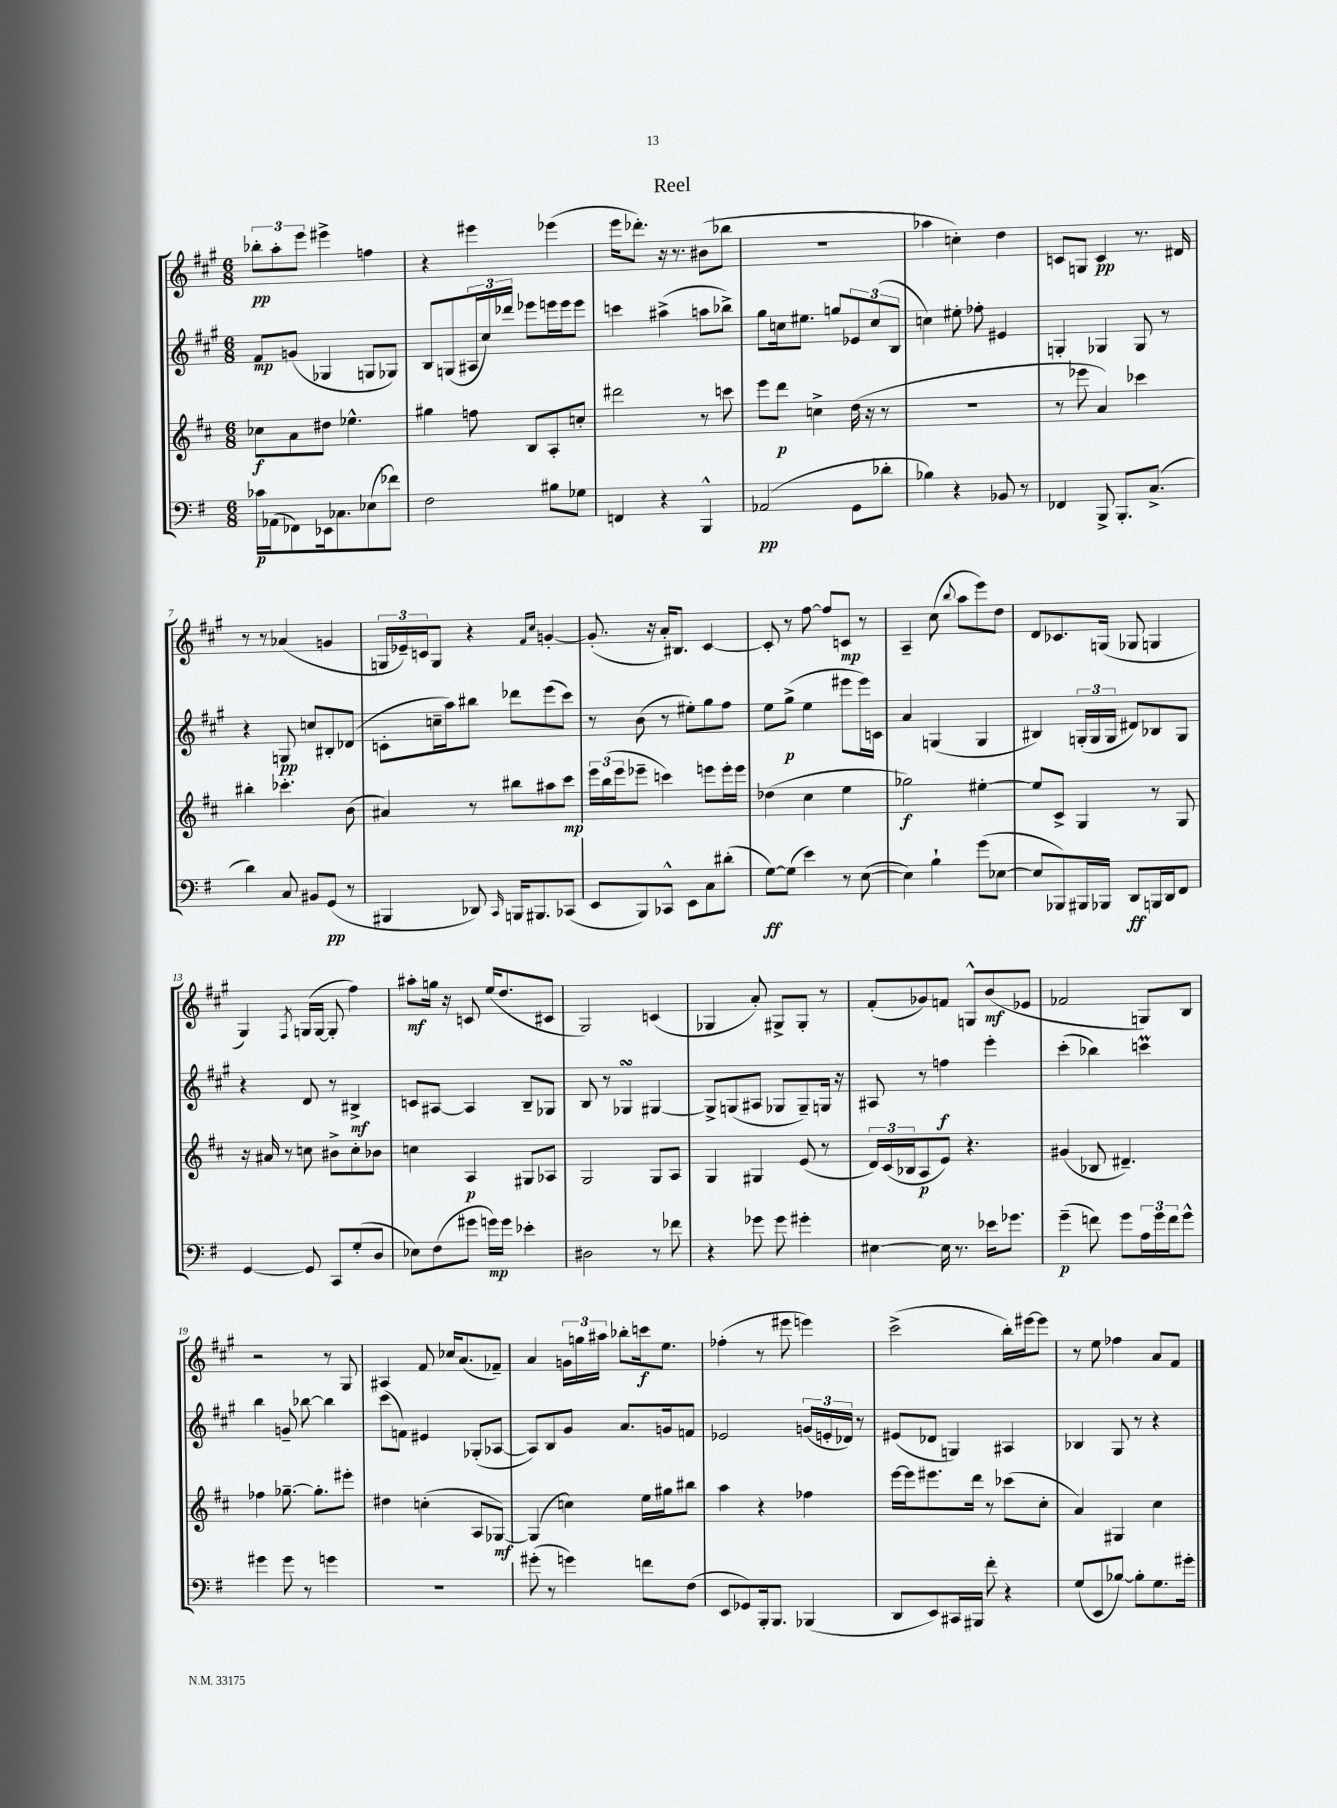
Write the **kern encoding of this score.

**kern	**dynam	**kern	**dynam	**kern	**dynam	**kern	**dynam
*part4	*part4	*part3	*part3	*part2	*part2	*part1	*part1
*staff4	*staff4	*staff3	*staff3	*staff2	*staff2	*staff1	*staff1
*clefF4	*	*clefG2	*	*clefG2	*	*clefG2	*
*k[f#]	*	*k[f#c#]	*	*k[f#c#g#]	*	*k[f#c#g#]	*
*M6/8	*	*M6/8	*	*M6/8	*	*M6/8	*
=1	=1	=1	=1	=1	=1	=1	=1
16c-X\LL	p	8cc-X\L	f	8f#/L	mp	12bb-X'\L	pp
(16AA-X\J	.	.	.	.	.	.	.
.	.	.	.	.	.	12aa'\	.
8FF-X\)	.	8a\	.	(8gn/J	.	.	.
.	.	.	.	.	.	12eee\J	.
16EE-X\k	.	8dd#X\J	.	4G-X/	.	4eee#X^\	.
8.C-X\	.	.	.	.	.	.	.
.	.	4.ee-X^^\	.	.	.	.	.
(8E-X\	.	.	.	8Gn/L	.	4ffn\	.
8f-X\J)	.	.	.	8G-X/J)	.	.	.
=2	=2	=2	=2	=2	=2	=2	=2
2F#\	.	4gg#X\	.	8B/L	.	4r	.
.	.	.	.	(8Gn/	.	.	.
.	.	8ffn\	.	24A#X/L	.	4eee#X\	.
.	.	.	.	24cc#/)	.	.	.
.	.	.	.	24ddd-X/JJ	.	.	.
.	.	8B/L	.	8eee-X\L	.	.	.
8B#X\L	.	8A'/	.	16eeen\L	.	(4eee-X\	.
.	.	.	.	16eee\J	.	.	.
8G-X\J	.	8ccn'/J	.	8eee\J	.	.	.
=3	=3	=3	=3	=3	=3	=3	=3
4FFn/	.	2ddd#X\	.	4cccn\	.	16eee\KL	.
.	.	.	.	.	.	8.ddd-X'\J)	.
4r	.	.	.	(4aa#X^\	.	16r	.
.	.	.	.	.	.	8.r	.
4BBB^^/	.	8r	.	8aan\L	.	(8b#X\L	.
.	.	8cccn\	.	8bb-X^\J)	.	8bb-X\J	.
=4	=4	=4	=4	=4	=4	=4	=4
(2AA-X/	pp	8eee\L	.	8gg#\L	.	2.r	.
.	.	8ddd\J	p	16ccn\k	.	.	.
.	.	.	.	8.ee#X\J	.	.	.
.	.	4ccn^\	.	.	.	.	.
.	.	.	.	8ggn/L	.	.	.
8GG\L	.	(16dd\	.	12e-X/	.	.	.
.	.	16r	.	.	.	.	.
.	.	.	.	(12cc/	.	.	.
8d-X'\J	.	8r	.	.	.	.	.
.	.	.	.	12B/J	.	.	.
=5	=5	=5	=5	=5	=5	=5	=5
4B-X\)	.	2.r	.	4ccn\)	.	4aa-X\	.
4r	.	.	.	8ee#X'\	.	4ccn'\)	.
.	.	.	.	8ff-X'\	.	.	.
8BB-X/	.	.	.	4e#X/	.	4dd\	.
8r	.	.	.	.	.	.	.
=6	=6	=6	=6	=6	=6	=6	=6
4FF-X/	.	8r	.	4Gn'/	.	8cn/L	.
.	.	8eee-X\	.	.	.	8Gn/J	.
8BBB^/	.	4a/)	.	4G-X/	.	4c/	pp
8.BBB'/L	.	.	.	.	.	.	.
.	.	4ccc-X\	.	8G-/	.	8.r	.
(8.C^/J	.	.	.	.	.	.	.
.	.	.	.	8r	.	.	.
.	.	.	.	.	.	16d#X/	.
!!LO:LB:g=z
=7	=7	=7	=7	=7	=7	=7	=7
4d\)	.	4bb#X'\	.	4r	.	8r	.
.	.	.	.	.	.	8r	.
8C/	.	4.ccc-X'\	.	8Gn/	pp	(4a-X/	.
8BB#X/L	.	.	.	8ccn/L	.	.	.
(8GG/J	pp	.	.	8B#X'/	.	4gn/	.
8r	.	(8b\	.	(8d-X/J	.	.	.
=8	=8	=8	=8	=8	=8	=8	=8
4BBB#X/	.	4a#X/)	.	8cn'\L	.	24Gn/LL	.
.	.	.	.	.	.	24e-X~/)	.
.	.	.	.	.	.	24cn/J	.
.	.	.	.	16ccn~\L	.	8G/J	.
.	.	.	.	16aa\J)	.	.	.
8DD-X/)	.	8r	.	8bb#X\J	.	4r	.
16qqCC/	.	.	.	.	.	.	.
16BBBn/KL	.	8bb#X\L	.	8ddd-X\L	.	.	.
8.BBB#X/	.	.	.	.	.	.	.
.	.	.	.	.	.	16qqf#/LL	.
.	.	.	.	.	.	16qqcc#/JJ	.
.	.	8aa#X\	.	(8eee\	.	[4gn'/	.
(8CC-X/J	.	8ccc#\J	mp	8ccc#\J)	.	.	.
=9	=9	=9	=9	=9	=9	=9	=9
8EE/L	.	24eee\LL	.	8r	.	(8.g'/]	.
.	.	(24bb\	.	.	.	.	.
.	.	24eee\J	.	.	.	.	.
8BBB/)	.	8eee-X~\J	.	(8b\	.	.	.
.	.	.	.	.	.	16r	.
8CC-X^^/J	.	4cccn\)	.	8r	.	16a'/KL)	.
.	.	.	.	.	.	8.B#X/J	.
8EE\L	.	.	.	8ee#X'\L)	.	.	.
8C\	.	8eeen\L	.	8gg#\	.	[4c#/	.
(8d#X'\J	.	16eee'\L	.	8ff#\J	.	.	.
.	.	16eee\JJ	.	.	.	.	.
=10	=10	=10	=10	=10	=10	=10	=10
[8G\L)	ff	(4dd-X\	.	8ee\L	.	8c#'/]	.
(8G\J]	.	.	.	(8gg#^\J	p	8r	.
4e\)	.	4cc#\	.	4ee\	.	[8ff#\	.
.	.	.	.	.	.	8ff#/L]	.
8r	.	4ee\	.	8eee#X\L	.	8cn/J	mp
([8E\	.	.	.	16eee#\L)	.	8r	.
.	.	.	.	16cn\JJ	.	.	.
=11	=11	=11	=11	=11	=11	=11	=11
4E\])	.	2gg-X\)	f	4a/	.	4A~/	.
4B`\	.	.	.	(4Gn/	.	(8cc#\	.
.	.	.	.	.	.	8qqbb/	.
.	.	.	.	.	.	8aa\L	.
(8g\L	.	[4ee#X'\	.	4G/	.	8eee\)	.
[8E-X\J	.	.	.	.	.	8dd\J	.
=12	=12	=12	=12	=12	=12	=12	=12
8E-/L]	.	8ee#/L]	.	4B#X/)	.	8d/L	.
8BBB-X/)	.	8c#^/J	.	.	.	8.c-X/	.
16BBB#X/L	.	4G/	.	(24Gn'/LL	.	.	.
.	.	.	.	24G/	.	.	.
16BBB-X/JJ	.	.	.	.	.	(16Gn/Jk	.
.	.	.	.	24G/JJ	.	.	.
8DD/L	ff	.	.	8d#X/L)	.	8G-X/	.
16BBBn/L	.	8r	.	8B-X/	.	4Gn/	.
16DD/J	.	.	.	.	.	.	.
8FF#/J	.	8G/	.	8G/J	.	.	.
!!LO:LB:g=z
=13	=13	=13	=13	=13	=13	=13	=13
[4GG/	.	16r	.	4r	.	4G#/)	.
.	.	16a#X/	.	.	.	.	.
.	.	8r	.	.	.	.	.
.	.	.	.	.	.	8qF#/	.
8GG/]	.	8ccn\	.	8d/	.	(16Gn/LL	.
.	.	.	.	.	.	[16G/JJ	.
8CC/L	.	8b#X^\L	.	8r	.	8G'/]	.
(8G'/	.	8cc'\	.	4B#X^/	mf	4ff#\)	.
8D/J	.	8b-X\J	.	.	.	.	.
=14	=14	=14	=14	=14	=14	=14	=14
8E-X\L)	.	4ccn\	.	8cn/L	.	8aa#X'\L	mf
(8F#\	.	.	.	[8A#X/J	.	16ggn\Jk	.
.	.	.	.	.	.	16r	.
8g#X\J	.	4A/	p	4A#/]	.	8cn/	.
16gn\LL)	mp	.	.	.	.	(16ee/KL	.
16g\JJ	.	.	.	.	.	8.dd/	.
4e-X'\	.	8G#X/L	.	8B~/L	.	.	.
.	.	8A-X/J	.	8G-X/J	.	8c#X/J	.
=15	=15	=15	=15	=15	=15	=15	=15
2D#X\	.	2G/	.	8B/	.	2G#/)	.
.	.	.	.	8r	.	.	.
.	.	.	.	4G-XsSSs/	.	.	.
8r	.	8G/L	.	[4G#X/	.	(4cn/	.
8f-X\	.	8A/J	.	.	.	.	.
=16	=16	=16	=16	=16	=16	=16	=16
4r	.	4G/	.	8G#^/L]	.	4G-X/	.
.	.	.	.	(8Gn/	.	.	.
8g-X\	.	4G#X/	.	8A#X/J	.	8a'/)	.
8g-\	.	.	.	8G-X/L	.	8G#X^/L	.
4g#X'\	.	(8e/	.	8G-~/)	.	8G#'/J	.
.	.	8r	.	16Gn/Jk	.	8r	.
.	.	.	.	16r	.	.	.
=17	=17	=17	=17	=17	=17	=17	=17
[4E#X\	.	24d/LL)	.	8A#X/	.	(8f#'/L	.
.	.	(24c#/	.	.	.	.	.
.	.	24B-X/J	.	.	.	.	.
.	.	8A/	p	8r	.	8g-X/)	.
16E#\]	.	8e/J)	.	4ffn\	f	8fn/J	.
8.r	.	.	.	.	.	.	.
.	.	4.r	.	.	.	8Gn^^/L	.
16e-X\KL	.	.	.	4eee'\	.	(8b/	mf
8.g-X\J	.	.	.	.	.	.	.
.	.	.	.	.	.	8e-X/J	.
=18	=18	=18	=18	=18	=18	=18	=18
(4g~\	p	(4g#X/	.	(4ccc#'\	.	2f-X/	.
8fn\)	.	8B-X/	.	4bb-X\)	.	.	.
8g\L	.	4.d#X~/)	.	.	.	.	.
24A\L	.	.	.	4cccnM\	.	8Gn/L)	.
24g\	.	.	.	.	.	.	.
24f\J	.	.	.	.	.	.	.
8g^^\J	.	.	.	.	.	8B/J	.
!!LO:LB:g=z
=19	=19	=19	=19	=19	=19	=19	=19
4g#X\	.	4ff-X\	.	4bb\	.	2r	.
8g#\	.	[8.gg-X~\	.	8gn~/	.	.	.
8r	.	.	.	[8bb-X\	.	.	.
.	.	8.gg-'\L]	.	.	.	.	.
4gn\	.	.	.	4bb-\]	.	8r	.
.	.	8eee#X'\J	.	.	.	8G#/	.
=20	=20	=20	=20	=20	=20	=20	=20
2.r	.	4dd#X\	.	(8ccc#\L	.	4A#X/	.
.	.	.	.	8fn\J)	.	.	.
.	.	(4ccn'\	.	4e#X/	.	8f#/	.
.	.	.	.	.	.	16cc-X/KL	.
.	.	.	.	.	.	(8.a/	.
.	.	8A/L	.	(8G-X'/L	.	.	.
.	.	[8G-X/J)	mf	[8A-X/J	.	8f-X~/J)	.
=21	=21	=21	=21	=21	=21	=21	=21
(8g#X'\	.	(4G-/]	.	8A-/L])	.	4a/	.
8r	.	.	.	8B/	.	.	.
4gn\)	.	4ccn\)	.	8g#/J	.	24gn\LL	.
.	.	.	.	.	.	24ggn\	.
.	.	.	.	.	.	24aa#X\JJ	.
.	.	.	.	8.a/L	.	8bb-X'\L	.
8fn\L	.	16ee\LL	.	.	.	16cccn\k	f
.	.	16gg#X\J	.	16gn/k	.	8.ee\J	.
(8F#\J	.	8bb#X\J	.	8fn/J	.	.	.
=22	=22	=22	=22	=22	=22	=22	=22
8EE/L	.	4aa\	.	2e-X/	.	(4ff-X'\	.
8GG-X/)	.	.	.	.	.	.	.
16BBB'/k	.	4r	.	.	.	8r	.
8.BBB/J	.	.	.	.	.	.	.
.	.	.	.	.	.	8eee#X\	.
(4BBB-X/	.	4ff-X\	.	(24gn/LL	.	4eeen\)	.
.	.	.	.	24en'/	.	.	.
.	.	.	.	24d-X/JJ)	.	.	.
.	.	.	.	8r	.	.	.
=23	=23	=23	=23	=23	=23	=23	=23
8DD/L	.	[16eee\LL	.	(8e#X/L	.	(2ccc#^\	.
.	.	16eee\J]	.	.	.	.	.
8EE/)	.	8.eee#X\	.	8d-X/J	.	.	.
16CC#X/L	.	.	.	4Gn/)	.	.	.
16BBB#X/JJ	.	16ddd\Jk	.	.	.	.	.
8f#'\	.	8r	.	.	.	.	.
4r	.	(8ccc-X\L	.	4A#X/	.	16bb'\LL)	.
.	.	.	.	.	.	[16eee#X\J	.
.	.	8cc#'\J	.	.	.	8eee#\J]	.
=24	=24	=24	=24	=24	=24	=24	=24
(8G/L	.	4a/)	.	4B-X/	.	8r	.
8EE/	.	.	.	.	.	8ee\	.
[8B-X/J)	.	4G#X/	.	8G#/	.	4ff-X\	.
8B-'\L]	.	.	.	8r	.	.	.
8.G\	.	4cc#\	.	4r	.	8a/L	.
.	.	.	.	.	.	8f#/J	.
16g#X'\Jk	.	.	.	.	.	.	.
==	==	==	==	==	==	==	==
*-	*-	*-	*-	*-	*-	*-	*-
